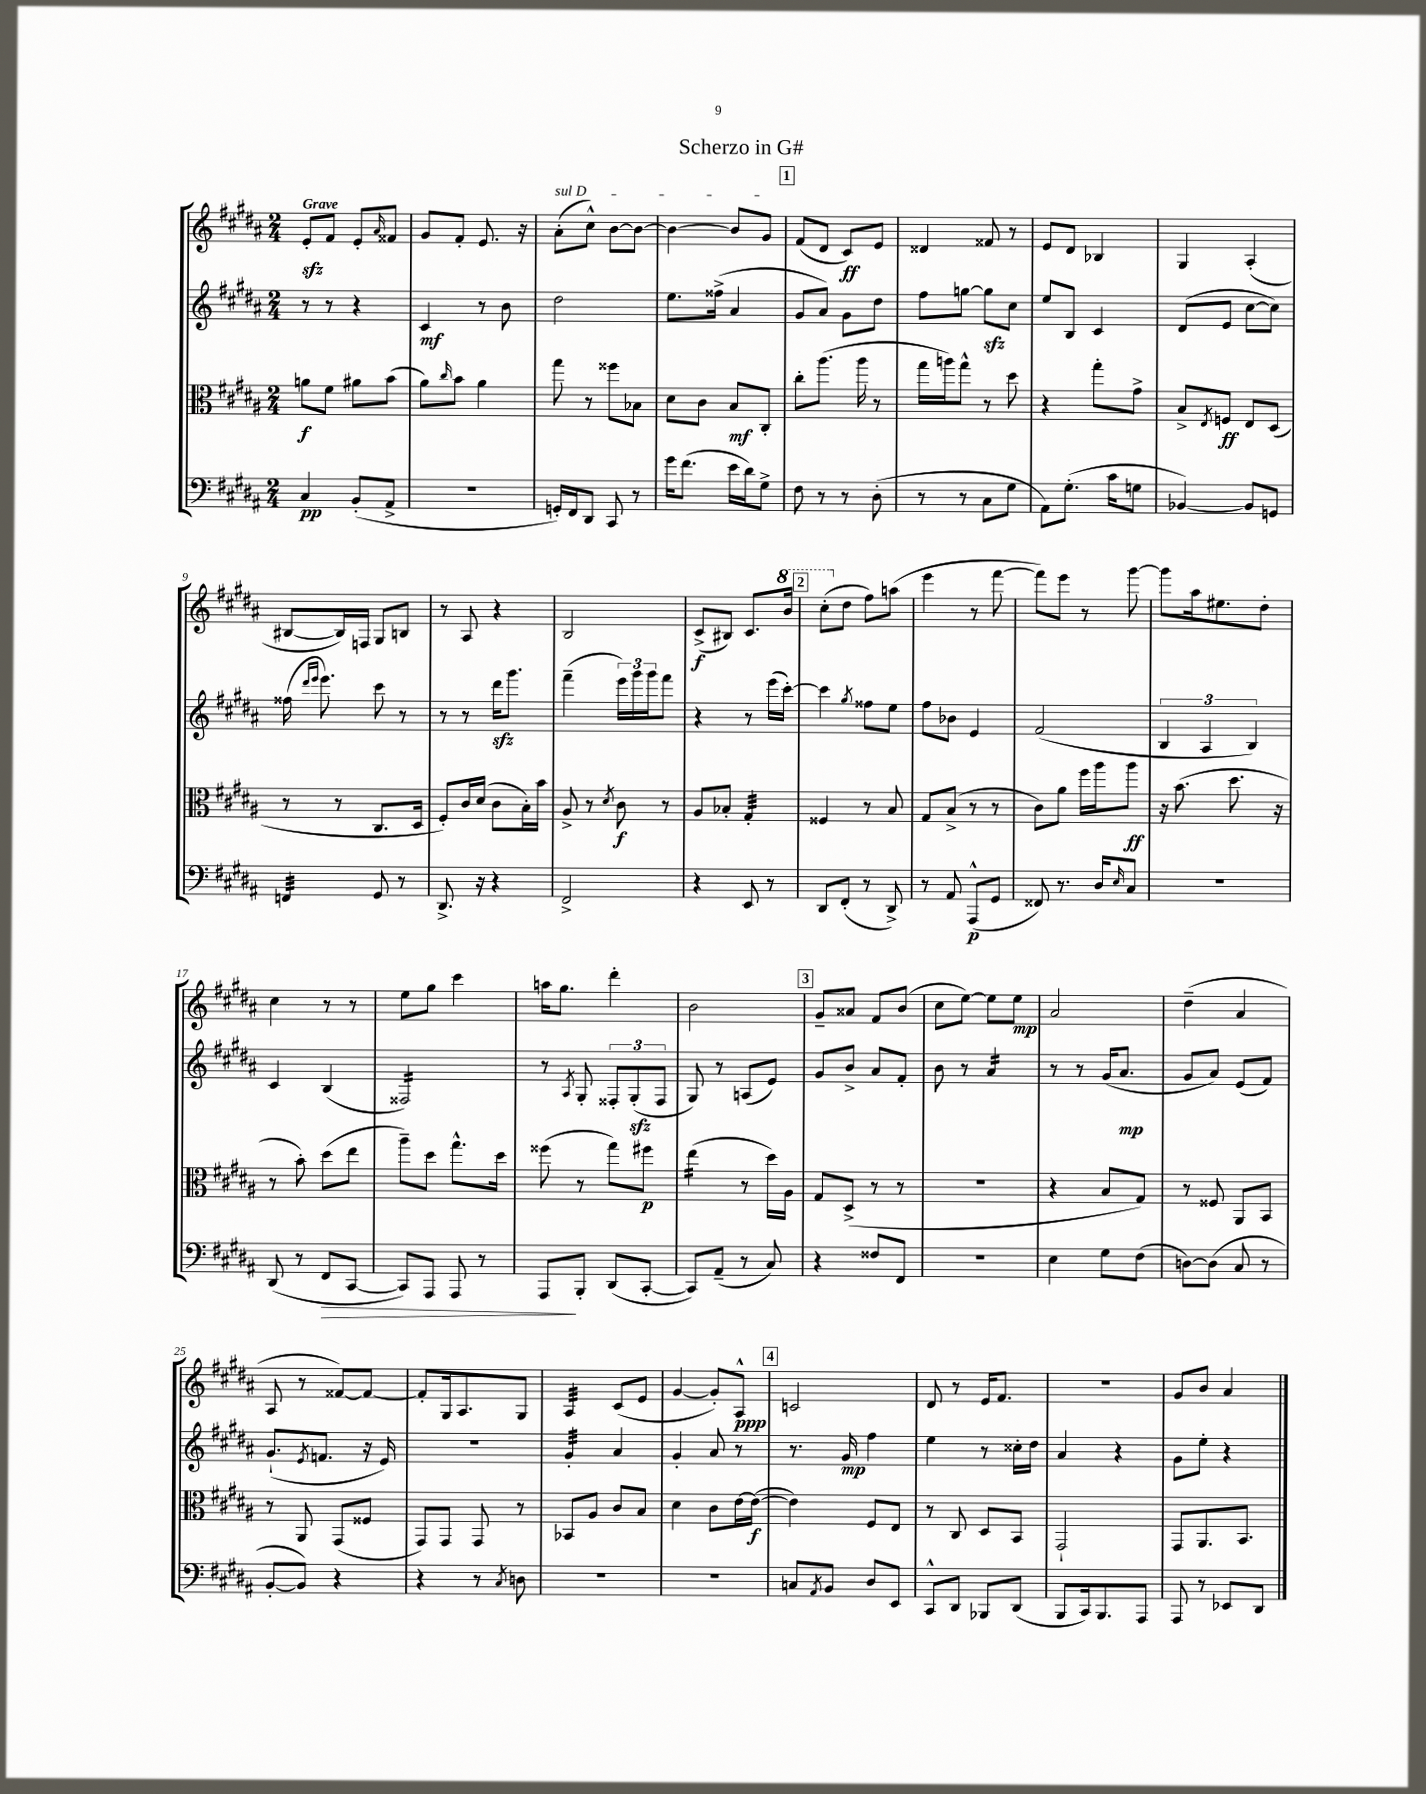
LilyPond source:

\header { title = "Scherzo in G#" }
<<
\new StaffGroup <<
\new Staff = "s0" {
    \clef treble \key b \major \numericTimeSignature \time 2/4 \tempo "Grave"
    e'8-.\sfz fis'8 e'8-. \grace { ais'16 } fisis'8 |
    gis'8 fis'8-. e'8. r16 |
    \once \override TextSpanner.bound-details.left.text = \markup { \italic "sul D" } ais'8-.\startTextSpan( cis''8-^) b'8~ b'8~ |
    b'4~ b'8 gis'8\stopTextSpan |
    \mark \markup { \box "1" } fis'8( dis'8 cis'8\ff) e'8 |
    disis'4 fisis'8 r8 |
    e'8 dis'8 bes4 |
    gis4 ais4-.( |
    bis8~ bis16) f16 gis8 b8 |
    r8 ais8 r4 |
    b2 |
    cis'8->\f( bis8) cis'8. \ottava #1 b''16 |
    \mark \markup { \box "2" } cis'''8-.( \ottava #0 dis''8 fis''8) a''8( |
    e'''4 r8 fis'''8~ |
    fis'''8) e'''8 r8 gis'''8~ |
    gis'''8 ais''16 eis''8. dis''8-. |
    cis''4 r8 r8 |
    e''8 gis''8 cis'''4 |
    a''16 gis''8. dis'''4-. |
    b'2 |
    \mark \markup { \box "3" } gis'8-- aisis'8 fis'8 b'8( |
    cis''8 e''8~) e''8 e''8\mp |
    ais'2 |
    dis''4--( ais'4 |
    ais8 r8 fisis'8~) fisis'8~ |
    fisis'8-. gis16 ais8. gis8 |
    ais4:32 cis'8( e'8 |
    gis'4~ gis'8-.) ais8-^\ppp |
    \mark \markup { \box "4" } c'2 |
    dis'8 r8 e'16 fis'8. |
    r2 |
    gis'8 b'8 ais'4 \bar "|." |
}
\new Staff = "s1" {
    \clef treble \key b \major \numericTimeSignature \time 2/4
    r8 r8 r4 |
    cis'4\mf r8 b'8 |
    dis''2 |
    e''8. fisis''16->( ais'4 |
    \mark \markup { \box "1" } gis'8 ais'8) gis'8 dis''8 |
    fis''8 g''8~ g''8\sfz cis''8 |
    e''8 b8 cis'4 |
    dis'8( e'8 cis''8~ cis''8) |
    fisis''16( \grace { dis'''16 e'''16 } e'''8.) cis'''8 r8 |
    r8 r8 dis'''16\sfz gis'''8. |
    fis'''4--( \tuplet 3/2 { e'''16) gis'''16 gis'''16 } fis'''8 |
    r4 r8 e'''16( cis'''16~-.) |
    \mark \markup { \box "2" } cis'''4 \acciaccatura { gis''8 } fisis''8 e''8 |
    fis''8 bes'8 e'4 |
    fis'2( |
    \tuplet 3/2 { b4 ais4 b4) } |
    cis'4 b4( |
    fisis2:16) |
    r8 \acciaccatura { ais8 } gis8-. \tuplet 3/2 { fisis8-. gis8-.\sfz( fisis8 } |
    gis8) r8 a8( e'8) |
    \mark \markup { \box "3" } gis'8 b'8-> ais'8 fis'8-. |
    b'8 r8 ais'4:16 |
    r8 r8 gis'16( ais'8.\mp |
    gis'8 ais'8) e'8( fis'8) |
    gis'8.-!( \acciaccatura { e'8 } f'8. r16 e'16) |
    R2 |
    gis'4:32-. ais'4 |
    gis'4-. ais'8 r8 |
    \mark \markup { \box "4" } r8. gis'16\mp fis''4 |
    e''4 r8 cisis''16-. dis''16 |
    ais'4 r4 |
    gis'8 e''8-. r4 \bar "|." |
}
\new Staff = "s2" {
    \clef alto \key b \major \numericTimeSignature \time 2/4
    a'8\f fis'8 ais'8 b'8( |
    ais'8) \grace { cis''16 } b'8 ais'4 |
    gis''8 r8 fisis''8 bes8 |
    dis'8 cis'8 b8\mf cis8-. |
    \mark \markup { \box "1" } cis''8-. ais''8.( ais''16 r8 |
    gis''16 a''16) gis''8-^ r8 dis''8 |
    r4 gis''8-. gis'8-> |
    b8-> \acciaccatura { e8 } f8\ff e8 dis8( |
    r8 r8 cis8. dis16 |
    fis8-.) cis'16 dis'16( cis'8 b16-.) b'16 |
    ais8-> r8 \acciaccatura { dis'8 } cis'8\f r8 |
    ais8 bes8-. gis4:32-. |
    \mark \markup { \box "2" } fisis4 r8 b8 |
    gis8 b8->( r8 r8 |
    cis'8) ais'8 fis''16 ais''16 ais''8\ff |
    r16 b'8.( dis''8. r16 |
    r8 b'8-.) dis''8( e''8 |
    ais''8--) dis''8 gis''8.-^ dis''16 |
    fisis''8( r8 gis''8) fis''8\p |
    e''4:16( r8 dis''16) ais16 |
    \mark \markup { \box "3" } gis8 dis8->( r8 r8 |
    r2 |
    r4 b8 gis8) |
    r8 fisis8 ais,8 b,8 |
    r8 ais,8 gis,8( fisis8 |
    gis,8) gis,8 gis,8 r8 |
    bes,8 ais8 cis'8 b8 |
    dis'4 cis'8 e'16~ e'16~\f( |
    \mark \markup { \box "4" } e'4) fis8 e8 |
    r8 cis8 dis8 b,8 |
    gis,2-! |
    gis,8 ais,8. b,8. \bar "|." |
}
\new Staff = "s3" {
    \clef bass \key b \major \numericTimeSignature \time 2/4
    cis4\pp b,8-.( ais,8-> |
    R2 |
    g,16-.) fis,16 dis,8 cis,8 r8 |
    gis'16 fis'8.( e'16 dis'16) gis8-> |
    \mark \markup { \box "1" } fis8 r8 r8 dis8-.( |
    r8 r8 cis8 gis8 |
    ais,8) gis8.-.( cis'16 g8 |
    bes,4~) bes,8 g,8 |
    f,4:32 gis,8 r8 |
    dis,8.-> r16 r4 |
    fis,2-> |
    r4 e,8 r8 |
    \mark \markup { \box "2" } dis,8 fis,8-.( r8 dis,8->) |
    r8 ais,8 ais,,8-^\p( gis,8 |
    fisis,8) r8. dis16 \grace { e16 } cis8 |
    R2 |
    dis,8( r8 fis,8\> cis,8~ |
    cis,8) ais,,8 ais,,8 r8 |
    ais,,8\! b,,8-. dis,8( cis,8~-. |
    cis,8) ais,8--( r8 cis8) |
    \mark \markup { \box "3" } r4 fisis8 fis,8 |
    r2 |
    e4 gis8 fis8( |
    d8~) d8( cis8 r8 |
    b,8~-. b,8) r4 |
    r4 r8 \acciaccatura { cis8 } d8 |
    r2 |
    r2 |
    \mark \markup { \box "4" } c8 \acciaccatura { ais,8 } b,8 dis8 e,8 |
    cis,8-^ dis,8 bes,,8 dis,8( |
    b,,8 cis,16) b,,8. ais,,8 |
    ais,,8 r8 ees,8 dis,8 \bar "|." |
}
>>
>>
